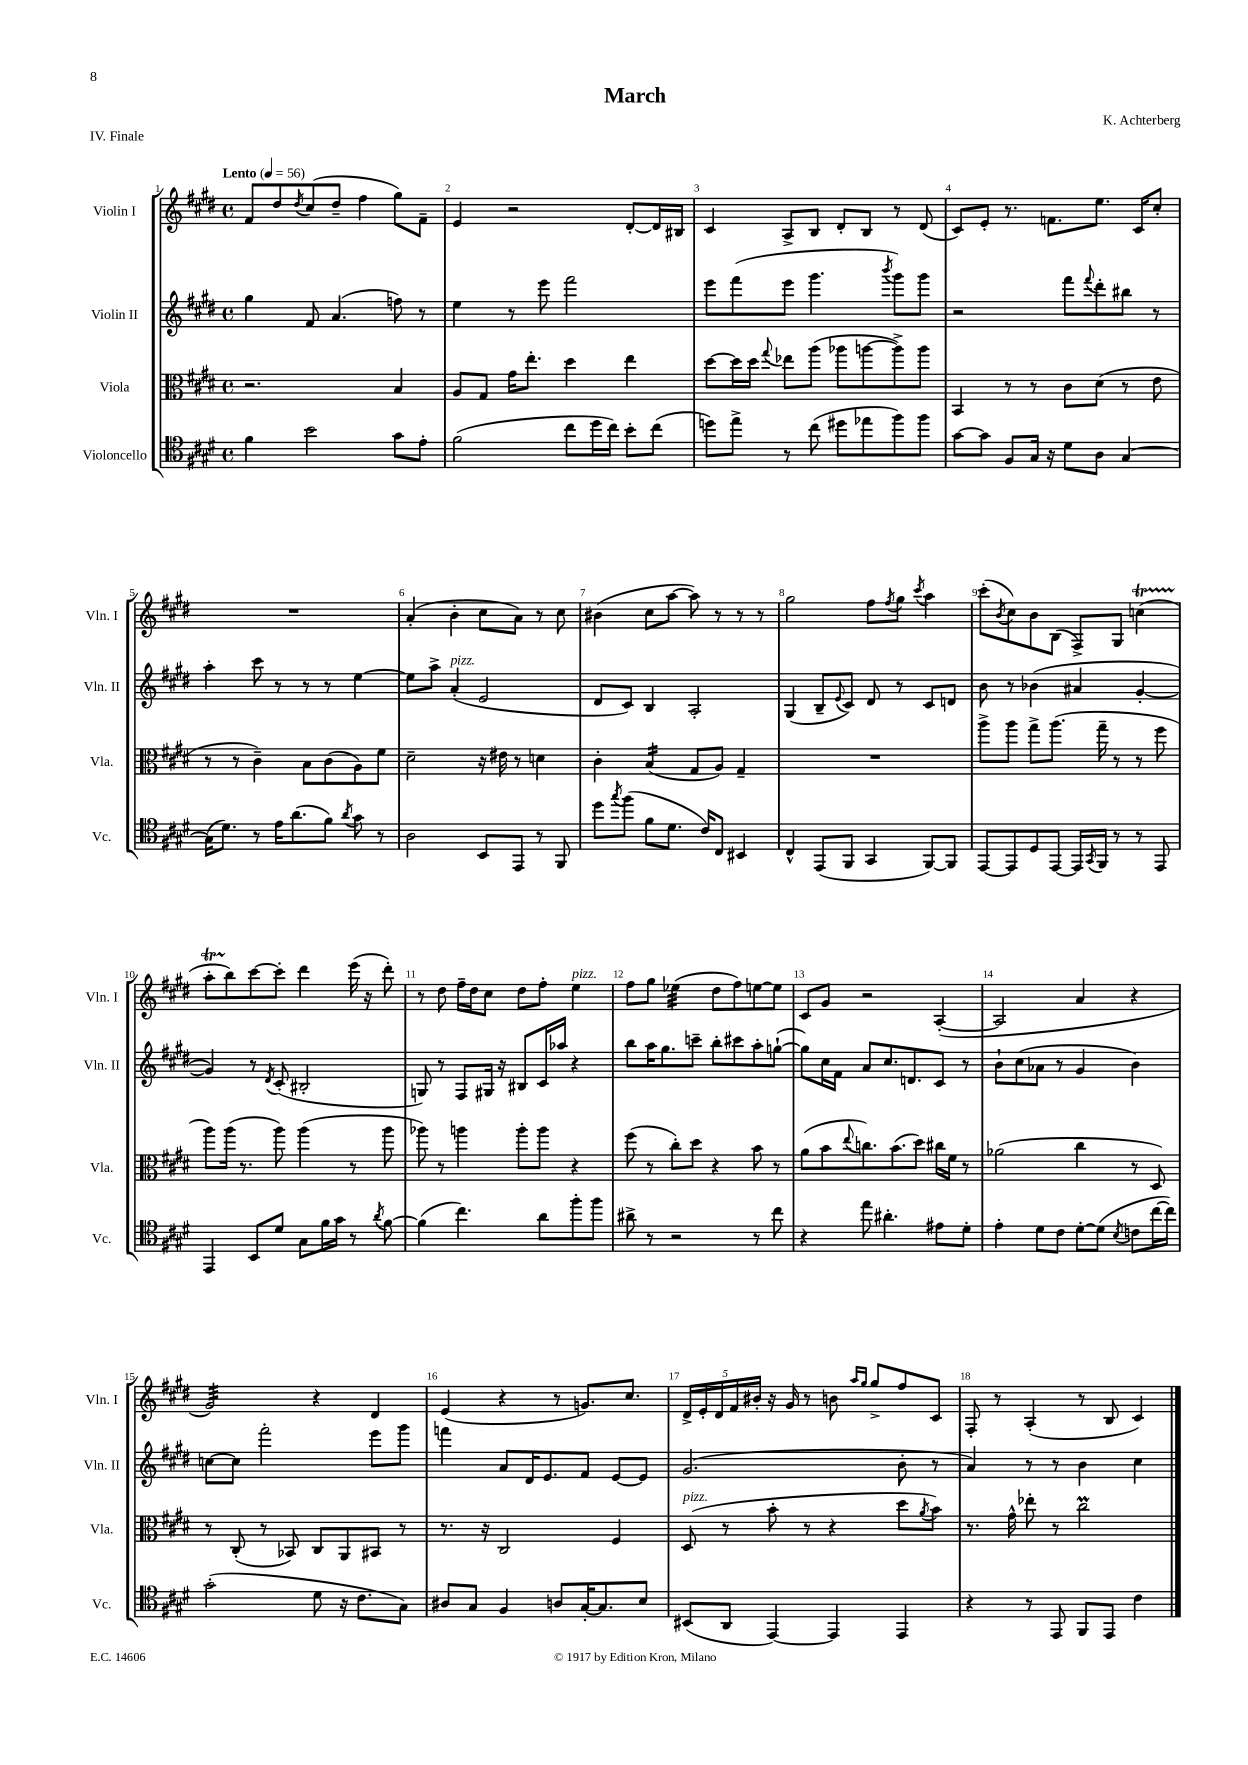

**kern	**kern	**kern	**kern
*staff4	*staff3	*staff2	*staff1
*clefC4	*clefC3	*clefG2	*clefG2
*k[f#c#g#d#]	*k[f#c#g#d#]	*k[f#c#g#d#]	*k[f#c#g#d#]
*M4/4	*M4/4	*M4/4	*M4/4
*met(c)	*met(c)	*met(c)	*met(c)
*MM56	*MM56	*MM56	*MM56
4f#\	2.r	4gg#\	8f#/L
.	.	.	8dd#/
.	.	.	8qdd#/
2b\	.	8f#/	(8cc#/
.	.	(4.a/	8dd#~/J
.	.	.	4ff#\
8g#\L	4B/	8ff\)	8gg#\L)
8e'\J	.	8r	8f#~\J
=	=	=	=
(2f#\	8A/L	4ee\	4e/
.	8G#/J	.	.
.	16g#\LK	8r	2r
.	8.ee'\J	.	.
.	.	8eee\	.
8cc#\L	4dd#\	2fff#\	.
16dd#\L	.	.	.
16cc#\JJ)	.	.	.
8b'\L	4ee\	.	[8d#'/L
(8cc#\J	.	.	16d#/]L
.	.	.	16B#/JJ
=	=	=	=
8dd\L)	[8dd#\L	8eee\L	4c#/
8ee^\J	16dd#\]L	(8fff#\	.
.	16dd#\JJ	.	.
.	8qqgg#/	.	.
8r	8ee-\L	8eee\J	8A^/L
(8cc#\	(8aa\J	4.ggg#\	8B/J
8dd#\L	8aa-\L	.	8d#'/L
8ee-\	[8aa\	.	8B/J
.	.	8qbbb/	.
8ff#\)	8aa^\])	8ggg#\L)	8r
8ff#\J	8aa\J	8ggg#\J	(8d#/
=	=	=	=
[8g#\L	4BB/	2r	8c#/L)
8g#\]J	.	.	8e'/J
8F#/L	8r	.	8.r
16G#/Jk	8r	.	.
16r	.	.	8.f\L
8d#\L	8c#\L	8fff#\L	.
.	.	8qqfff#/	.
8A\J	(8d#\J	8ddd#'\	8.ee\J
[4G#/	8r	8bb#\J	.
.	.	.	16c#/LK
.	8e\	8r	8cc#'/J
=	=	=	=
(16G#\]LK	8r	4aa'\	1r
8.d#\J)	.	.	.
.	8r	.	.
8r	4c#~\)	8ccc#\	.
16e\LK	.	8r	.
(8.a\	.	.	.
.	8B\L	8r	.
8f#\J)	(8c#\	8r	.
8qa/	.	.	.
8g#\	8A\)	[4ee\	.
8r	8f#\J	.	.
=	=	=	=
2A\	2d#~\	8ee\]L	(4a'/
.	.	8aa^\J	.
.	.	(4a'/	4b'\
8BB/L	16r	2e/	8cc#\L
.	16e#\	.	.
8EE/J	8r	.	8a\J)
8r	4d\	.	8r
8FF#/	.	.	8cc#\
=	=	=	=
8dd#\L	4c#'\	8d#/L	(4b#\
8qgg#/	.	.	.
(8ff#\J	.	8c#/J)	.
8f#\L	(4B/	4B/	8cc#\L
8.d#\J	.	.	[8aa\J
.	8G#/L	2A'/	8aa\])
16c#/LK)	.	.	.
8C#/J	8A/J)	.	8r
4BB#/	4G#~/	.	8r
.	.	.	8r
=	=	=	=
4C#^^/	1r	(4G#/	2gg#\
(8EE/L	.	8B~/L	.
.	.	8qqe/	.
8FF#/J	.	8c#/J)	.
4GG#/	.	8d#/	8ff#\L
.	.	.	8qff#/
.	.	8r	8gg#\J
.	.	.	8qccc#/
[8FF#/L)	.	8c#/L	4aa\
8FF#/]J	.	8d/J	.
=	=	=	=
[8EE/L	8aa^\L	8b\	(8ccc#'\L
.	.	.	8qb/
8EE/]	8aa\J	8r	8cc#\)
8D#/	8gg#^\L	(4b-\	8b\
[8EE/J	(8.aa\J	.	(8B\J
16EE/]LL	.	4a#/	8F#^/L)
8qGG#/	.	.	.
16FF#/JJ	16gg#~\	.	.
8r	8r	.	8G#/J
8r	8r	[4g#'/	(4cc\
8EE/	8ff#\	.	.
=	=	=	=
4EE/	8aa\L)	4g#/])	8aa'\L
.	(16aa\Jk	.	8bb\)
.	8.r	.	.
8BB/L	.	8r	[8ccc#\
.	.	8qd#/	.
8d#/J	8aa\)	(8c#'/	8ccc#'\]J
8G#\L	(4aa\	2B#'/	4ddd#\
16f#\L	.	.	.
16g#\JJ	.	.	.
8r	8r	.	(16eee\
.	.	.	16r
8qa/	.	.	.
[8f#\	8aa\	.	8ddd#'\)
=	=	=	=
(4f#\]	8aa-\)	8G/)	8r
.	8r	8r	8dd#\
4.cc#\)	4aa\	8F#/L	16ff#~\LL
.	.	.	16dd#\J
.	.	16G#/Jk	8cc#\J
.	.	16r	.
.	8aa'\L	8B#/L	8dd#\L
8a\L	8aa\J	16c#/L	8ff#'\J
.	.	16aa-/JJ	.
8ff#'\	4r	4r	4ee\
8ff#\J	.	.	.
=	=	=	=
8a#^\	(8ff#\	8bb\L	8ff#\L
8r	8r	16aa\K	8gg#\J
.	.	8.gg#\	.
2r	8cc#'\L)	.	(4ee-\
.	8dd#\J	8ccc~\J	.
.	4r	8bb'\L	8dd#\L
.	.	8ccc#\	8ff#\)
8r	8b\	8aa'\	[8ee\
8cc#\	8r	([8gg`\J	8ee\]J
=	=	=	=
4r	(8a\L	8gg\]L)	8c#/L
.	8b\	16cc#\L	8g#/J
.	.	16f#\JJ	.
.	8qqee/	.	.
8ee\	8.cc\)	8a/L	2r
4.a#'\	.	8.cc#/	.
.	(8.b\	.	.
.	.	8.d/	.
.	8dd#\J)	.	.
8e#\L	16cc#\LL	8c#/J	([4A'/
.	16f#\JJ	.	.
8d#'\J	8r	8r	.
=	=	=	=
4e'\	(2a-\	8b`\L	2A/]
.	.	(8cc#\	.
8d#\L	.	8a-\J	.
8c#\J	.	8r	.
[8d#'\L	4cc#\	4g#/	4a/
(8d#\]J	.	.	.
8qB/	.	.	.
8c\L	8r	4b\)	4r
[16cc#\L	8D#/)	.	.
16cc#\]JJ)	.	.	.
=	=	=	=
(2g#'\	8r	[8cc\L	2g#/)
.	(8C#'/	8cc\]J	.
.	8r	2fff#'\	.
.	8BB-/)	.	.
8d#\	8C#/L	.	4r
16r	8AA/	.	.
8.c#\L	.	.	.
.	8BB#/J	8eee\L	4d#/
8G#\J)	8r	8ggg#\J	.
=	=	=	=
8A#/L	8.r	4fff\	(4e/
8G#/J	.	.	.
.	16r	.	.
4F#/	2C#/	8a/L	4r
.	.	16d#/K	.
.	.	8.e/	.
8A/L	.	.	8r
[16G#'/K	.	8f#/J	8.g/L)
8.G#/]	.	.	.
.	4F#/	[8e/L	.
.	.	.	8.cc#/J
8B/J	.	8e/]J	.
=	=	=	=
(8BB#/L	(8D#/	(2.g#/	20d#^/LL
.	.	.	20e'/
.	.	.	20d#/
8AA/J	8r	.	.
.	.	.	20f#/
.	.	.	20b#'/JJ
[4EE/)	8b'\	.	16r
.	.	.	16g#/
.	8r	.	8r
4EE/]	4r	.	8b\
.	.	.	16qqaa/LL
.	.	.	16qqgg#/JJ
.	.	.	8gg#^/L
4EE/	8dd#\L	8b'\	8ff#/
.	8qa/	.	.
.	8b\J)	8r	8c#/J
=	=	=	=
4r	8.r	4a/)	8F#'/
.	.	.	8r
.	16g#^^\	.	.
8r	8ee-'\	8r	(4A'/
8EE/	8r	8r	.
8FF#/L	2cc#\	4b\	8r
8EE/J	.	.	8B/
4c#\	.	4cc#\	4c#/)
==	==	==	==
*-	*-	*-	*-
